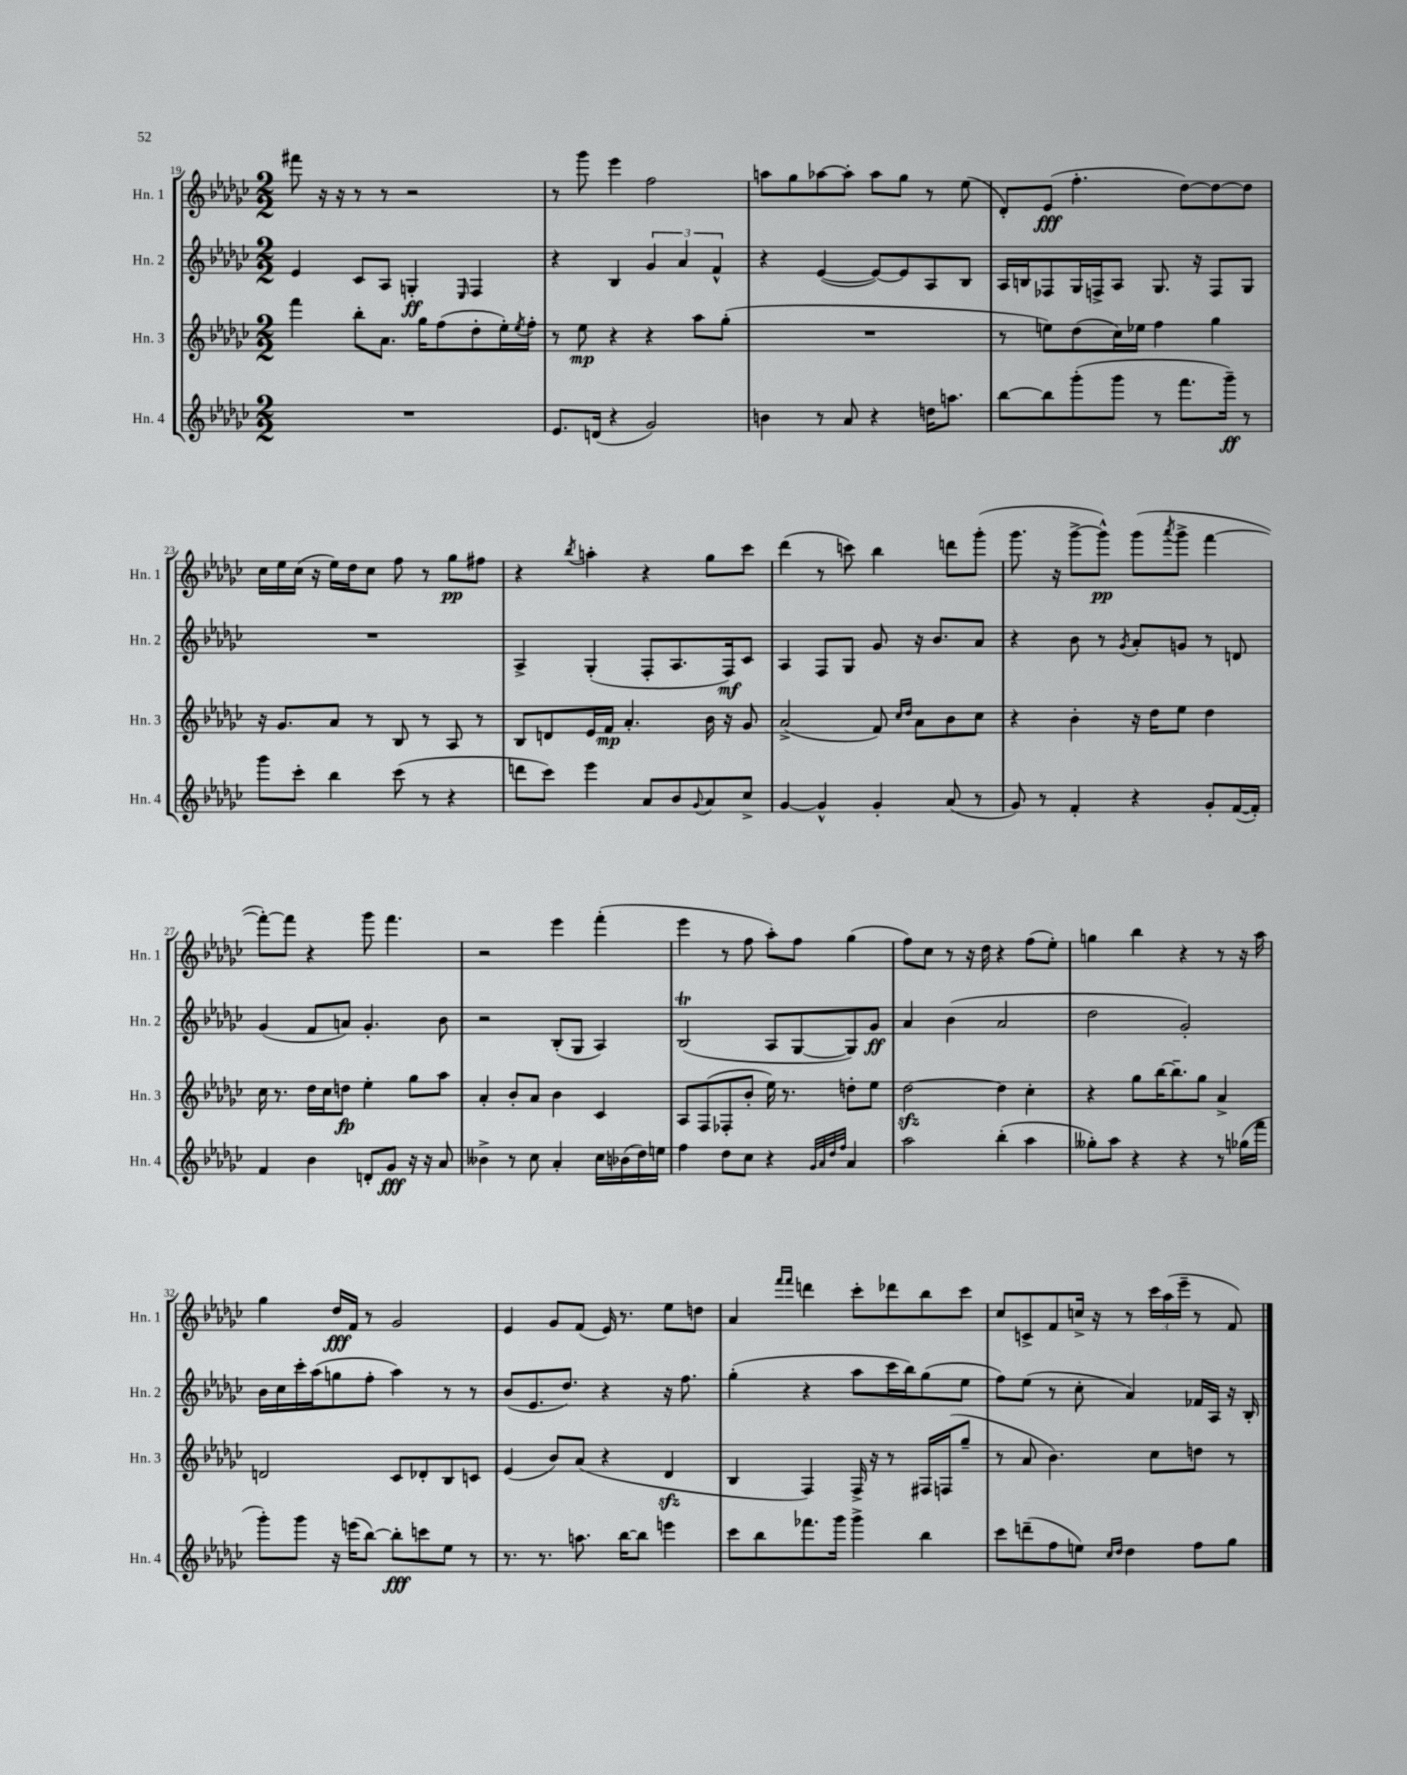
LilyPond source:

<<
\new StaffGroup <<
\new Staff = "s0" \with { instrumentName = "Hn. 1" shortInstrumentName = "Hn. 1" } {
    \clef treble \key ges \major \numericTimeSignature \time 2/2
    fis'''8 r16 r16 r8 r8 r2 |
    r8 ges'''8 ees'''4 f''2 |
    a''8 ges''8 aes''8~ aes''8-. aes''8 ges''8 r8 ees''8( |
    des'8-.) ees'8\fff( f''4.-. des''8~) des''8~ des''8 |
    ces''16 ees''16 ces''16( r16 ees''16) des''16 ces''8 f''8 r8 ges''8\pp fis''8 |
    r4 \acciaccatura { bes''8 } a''4-. r4 ges''8 ces'''8 |
    des'''4( r8 c'''8) bes''4 d'''8 ges'''8-.( |
    ges'''8. r16 ges'''8~-> ges'''8-^\pp) ges'''8( \acciaccatura { aes'''8 } ges'''8-> f'''4~ |
    f'''8~-.) f'''8 r4 ges'''8 f'''4. |
    r2 ees'''4 f'''4-.( |
    ees'''4 r8 f''8 aes''8-.) f''8 ges''4( |
    f''8) ces''8 r8 r16 des''16 r4 f''8( ees''8-.) |
    g''4 bes''4 r4 r8 r16 aes''16 |
    ges''4 des''16\fff f'16 r8 ges'2 |
    ees'4 ges'8 f'8( ees'16) r8. ees''8 d''8 |
    aes'4 \grace { f'''16 f'''16 } d'''4 ces'''8-. des'''8 bes''8 ces'''8 |
    ces''8 c'8-> f'8 c''16-> r16 r8 \tuplet 3/2 { ces'''16 aes''16( ees'''16-- } r8 f'8) \bar "|." |
}
\new Staff = "s1" \with { instrumentName = "Hn. 2" shortInstrumentName = "Hn. 2" } {
    \clef treble \key ges \major \numericTimeSignature \time 2/2
    ees'4 ces'8 aes8 g4-.\ff \grace { ees16 } f4 |
    r4 bes4 \tuplet 3/2 { ges'4 aes'4 f'4-^ } |
    r4 ees'4~( ees'8~) ees'8 aes8 bes8 |
    aes16 b16 fes8 ges16 f16-> aes8 ges8. r16 f8 ges8 |
    R1 |
    aes4-> ges4-.( f8-. aes8. f16\mf) ces'8 |
    aes4 f8 ges8 ges'8 r16 bes'8. aes'8 |
    r4 bes'8 r8 \acciaccatura { ges'8 } aes'8-. g'8 r8 d'8 |
    ges'4( f'8 a'8) ges'4.-. bes'8 |
    r2 bes8-.( ges8 aes4) |
    bes2\trill( aes8 ges8~ ges8) ges'8\ff |
    aes'4 bes'4( aes'2 |
    des''2 ges'2-.) |
    bes'16 ces''16 ces'''16-. aes''16( g''8 f''8-. aes''4) r8 r8 |
    bes'8( ees'8. des''8.) r4 r16 f''8. |
    ges''4-.( r4 aes''8 ces'''16 bes''16) ges''8( ees''8 |
    f''8) ees''8( r8 ces''8-. aes'4) fes'16 aes16 r16 bes16-. \bar "|." |
}
\new Staff = "s2" \with { instrumentName = "Hn. 3" shortInstrumentName = "Hn. 3" } {
    \clef treble \key ges \major \numericTimeSignature \time 2/2
    f'''4 bes''8-. aes'8. ges''16 f''8( des''8-. ees''16-.) \acciaccatura { ees''8 } f''16-. |
    r8 ees''8\mp r4 r4 aes''8 ges''8-.( |
    R1 |
    r8 e''8) des''8( ces''16) ees''16 f''4 ges''4 |
    r16 ges'8. aes'8 r8 bes8 r8 aes8 r8 |
    bes8 d'8 ees'16 f'16\mp aes'4.-. bes'16 r16 ges'8 |
    aes'2->( f'8) \grace { ces''16 des''16 } aes'8 bes'8 ces''8 |
    r4 bes'4-. r16 des''16 ees''8 des''4 |
    ces''16 r8. des''16 ces''16 d''8\fp ees''4-. ges''8 aes''8 |
    aes'4-. bes'8-. aes'8 bes'4 ces'4 |
    aes8 f8( fes8-. bes'8-. ees''16) r8. d''8-. ees''8 |
    des''2~\sfz des''4 ces''4-. |
    r4 ges''8 bes''16~ bes''8.-- ges''8 aes'4-> |
    d'2 ces'8 des'8-. bes8 c'8 |
    ees'4( bes'8) aes'8( r4 des'4\sfz |
    bes4 f4) f16-> r16 r8 fis16 f16( ges''8-- |
    r8 aes'8 bes'4.) ces''8 d''8 r8 \bar "|." |
}
\new Staff = "s3" \with { instrumentName = "Hn. 4" shortInstrumentName = "Hn. 4" } {
    \clef treble \key ges \major \numericTimeSignature \time 2/2
    R1 |
    ees'8. d'16( r4 ges'2) |
    b'4 r8 aes'8 r4 d''16 a''8. |
    bes''8~ bes''8 ges'''8-.( ges'''8 r8 f'''8. ges'''16--\ff) r8 |
    ges'''8 ces'''8-. bes''4 ces'''8( r8 r4 |
    d'''8 ces'''8) ees'''4 aes'8 bes'8 \appoggiatura { ges'8 } aes'8 ces''8-> |
    ges'4~ ges'4-^ ges'4-. aes'8( r8 |
    ges'8) r8 f'4-. r4 ges'8-. f'16~( f'16-.) |
    f'4 bes'4 d'8-. ges'8\fff r16 r16 aes'8 |
    beses'4-> r8 ces''8 aes'4-. ces''16 bes'16( des''16) e''16 |
    f''4 des''8 ces''8 r4 \grace { ges'32 aes'32 des''32 f''32 } aes'4 |
    aes''2 bes''4-.( aes''4 |
    geses''8-.) aes''8 r4 r4 r8 ges''16( f'''16 |
    ges'''8-.) ges'''8 r16 e'''16( bes''8~) bes''8-.\fff c'''8 ees''8 r8 |
    r8. r8. a''8. bes''16~ bes''8 e'''4 |
    ces'''8 bes''8 fes'''8. ges'''16 ges'''4-> bes''4 |
    ces'''8 d'''8--( f''8 e''8) \grace { ces''16 des''16 } des''4 f''8 ges''8 \bar "|." |
}
>>
>>
\layout { \context { \Score currentBarNumber = #19 } }
